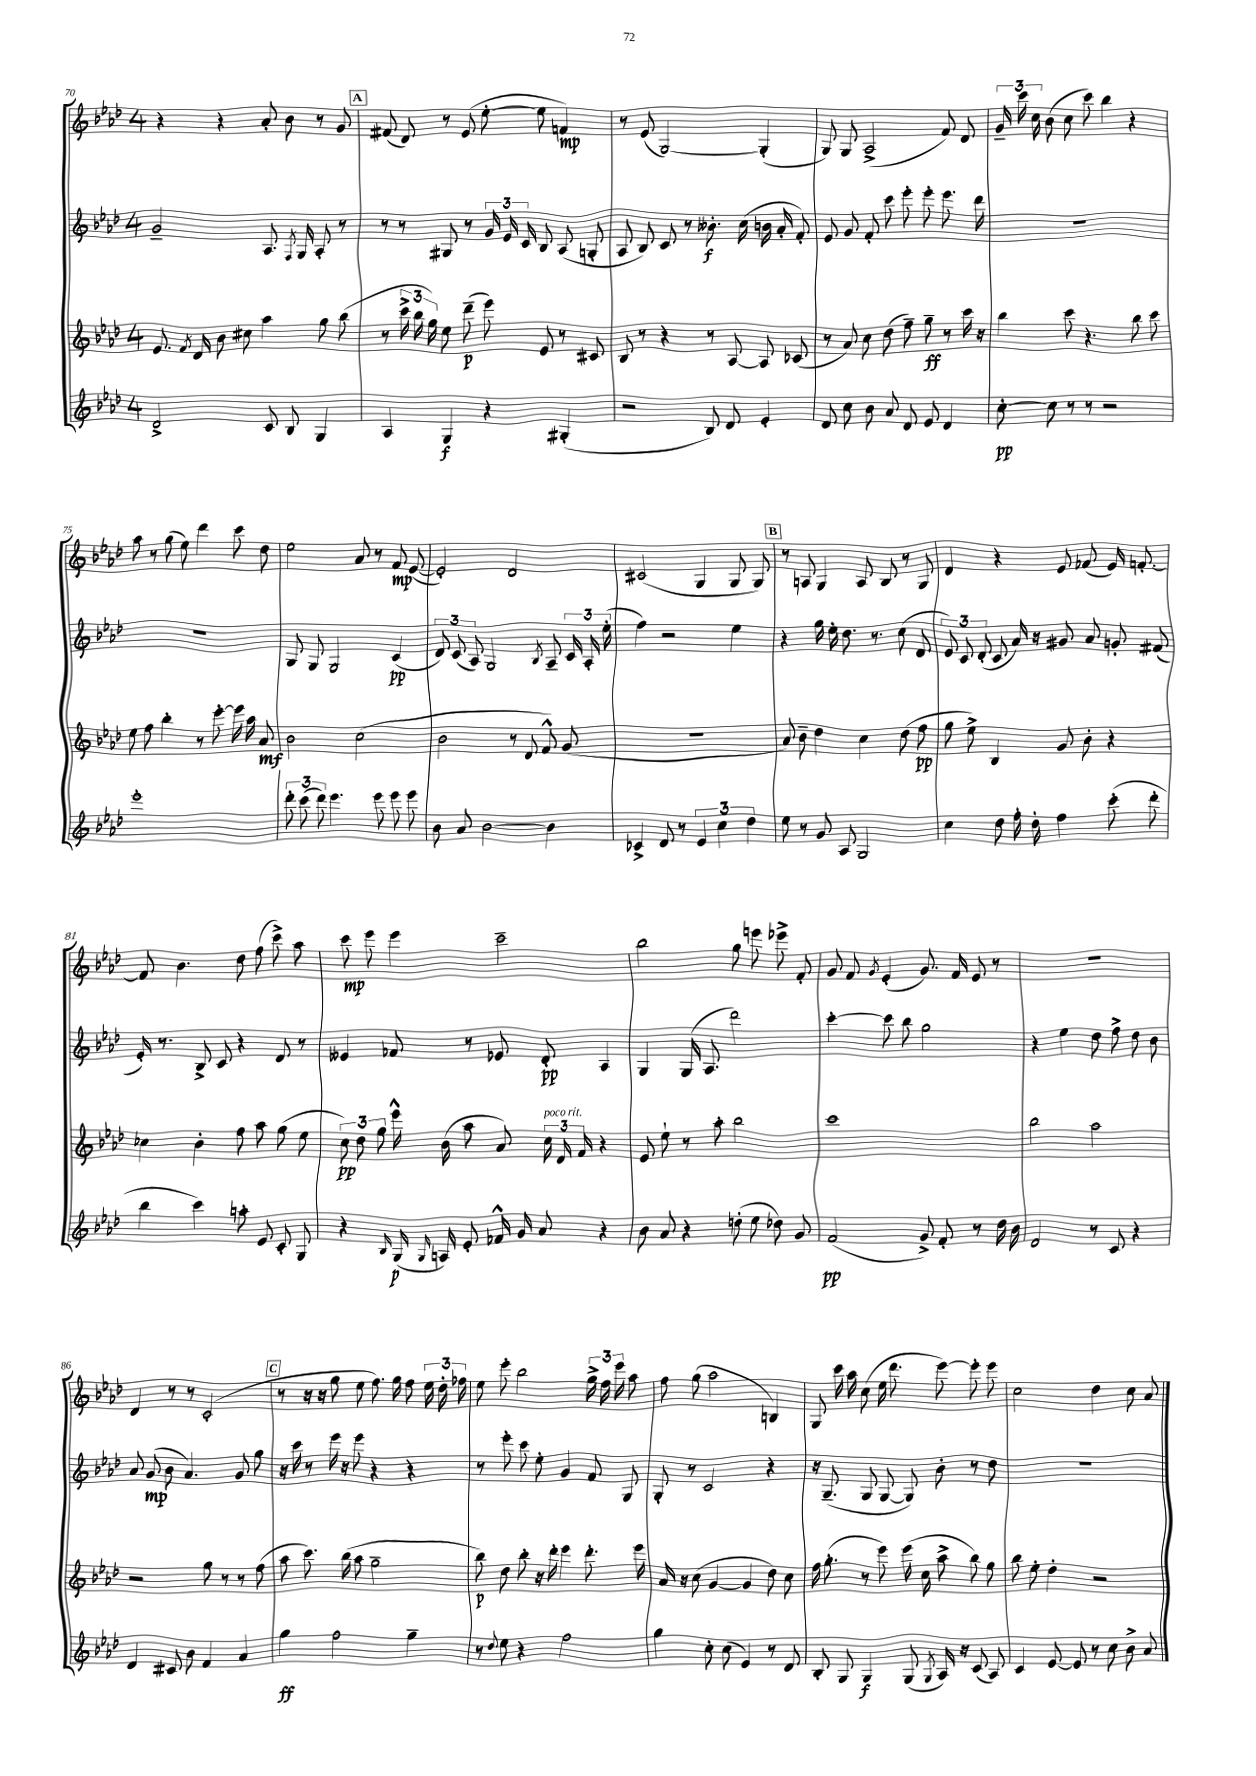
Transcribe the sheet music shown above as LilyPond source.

<<
\new StaffGroup <<
\new Staff = "s0" {
    \clef treble \key aes \major \once \override Staff.TimeSignature.style = #'single-digit \time 4/4
    \autoBeamOff r4 r4 aes'8-. bes'8 r8 g'8 |
    \mark \markup { \box "A" } fis'8( des'8) r8 ees'8( ees''8~-. ees''8 f'4\mp) |
    r8 ees'8( g2~) g4-.( |
    g8) g8 aes2->( f'8) des'8 |
    \tuplet 3/2 { g'16-- c'''16 c''16 } bes'8( c''8 c'''8) bes''4 r4 |
    aes''8 r8 g''8( ees''8) des'''4 c'''8 des''8 |
    ees''2 aes'8 r8 f'8\mp ees'8~( |
    ees'2-.) des'2 |
    cis'2( g4 g8 g8) |
    \mark \markup { \box "B" } r8 a8 g4 a8 bes8 r8 g8 |
    des'4 r4 ees'8 fes'8( ees'16) f'8.~-. |
    f'8 bes'4. des''8 f''8( c'''8->) aes''8 |
    c'''8\mp ees'''8 ees'''4 c'''2-- |
    bes''2 g''8 e'''8 ees'''8-> f'8-. |
    g'8 f'8 \acciaccatura { g'8 } ees'4-.( g'8.) f'16 ees'8 r8 |
    R1 |
    des'4 r8 r8 c'2-.( |
    \mark \markup { \box "C" } r8 r16 r16 g''8 ees''8 f''8.) g''16 f''8 \tuplet 3/2 { ees''16 des''16-. fes''16 } |
    ees''8 ees'''8-. bes''2 \tuplet 3/2 { g''16-> f''16 ees'''16 } aes''8 |
    f''8 g''8( aes''2 b4) |
    g8 c'''16 aes''16 c''8( ees''16 des'''8. ees'''8~) ees'''8-. ees'''8 |
    c''2 des''4 c''8 aes'8 \bar "|." |
}
\new Staff = "s1" {
    \clef treble \key aes \major \once \override Staff.TimeSignature.style = #'single-digit \time 4/4
    \autoBeamOff g'2-- aes8. \acciaccatura { f8 } g16 aes8-. r8 |
    \mark \markup { \box "A" } r8 r8 gis8 r8 \tuplet 3/2 { g'16 ees'16 c'16 } bes8 aes8( g8-. |
    aes8 bes8) c'8 r8 beses'8.-.\f c''16( b'16 aes'16-. f'8-.) |
    ees'8 g'8 f'8-. c'''8 ees'''8-. ees'''8-. ees'''8. des'''16 |
    R1 |
    R1 |
    g8 g8 g2 c'4\pp( |
    \tuplet 3/2 { des'8) c'8( aes8) } g2 \acciaccatura { bes8 } aes8-- \tuplet 3/2 { c'16 aes16-. ees''16-.( } |
    f''4) r2 ees''4 |
    \mark \markup { \box "B" } r4 g''16 ees''16-. des''8. r8. c''8( des'8 |
    \tuplet 3/2 { ees'8) c'8 des'8-.( } c'8 aes'16) r16 gis'8 aes'8 g'8-. fis'8( |
    ees'16-.) r8. bes8-> c'8 r4 des'8 r8 |
    eeses'4 fes'8 r8 ees'8 des'8-.\pp aes4 |
    g4 g16( aes8. des'''2) |
    c'''4~-. c'''8 bes''8 g''2 |
    r4 ees''4 des''8 f''8-> des''8 bes'8 |
    aes'8 g'8\mp( bes'8 aes'4.) g'8 g''8 |
    \mark \markup { \box "C" } r16 c'''16 r8 ees'''16 r16 ees'''8 r4 r4 |
    r8 ees'''8-. c'''8 ees''8-. g'4 f'8 g8 |
    g8-. r8 c'2 r4 |
    r16 g8.--( g8 g8~ g8) bes'8-. r8 des''8 |
    r1 \bar "|." |
}
\new Staff = "s2" {
    \clef treble \key aes \major \once \override Staff.TimeSignature.style = #'single-digit \time 4/4
    \autoBeamOff ees'8. \acciaccatura { f'8 } des'16 bes'8 cis''8 aes''4 g''8 bes''8( |
    \mark \markup { \box "A" } r8 \tuplet 3/2 { c'''16-> bes''16 g''16) } ees''8 des'''8--\p( ees'''8) ees'8 r8 cis'8 |
    bes8 r8 r4 r8 aes8~ aes8 ces'8( |
    r8 aes'8) c''8 des''8( f''8--) g''8--\ff r8 c'''16 r16 |
    bes''4 c'''8 r4. bes''8 c'''8 |
    ees''8 f''8 bes''4-. r8 ees'''8~-. ees'''16 aes''16 aes'8\mf |
    bes'2 c''2( |
    bes'2 r8 des'8 f'8-^) g'8( |
    R1 |
    \mark \markup { \box "B" } aes'8) bes'8-- des''4 c''4 des''8( f''8\pp |
    g''8 ees''8->) bes4 g'8 bes'8-. r4 |
    ces''4 bes'4-. f''8 aes''8 g''8( ees''8 |
    \tuplet 3/2 { c''8\pp) des''8 g''8 } ees'''16-^ bes'16( aes''8 aes'8) \tuplet 3/2 { c''16^\markup { \italic "poco rit." } des'16 f'16 } r4 |
    ees'8 ees''8-! r8 aes''8-. bes''2 |
    c'''1 |
    bes''2 aes''2 |
    r2 g''8 r8 r8 f''8( |
    \mark \markup { \box "C" } aes''8 c'''8.) bes''16( aes''8 g''2-- |
    bes''8\p) des''8 bes''8-. r16 des'''16-. ees'''4 des'''8.-. ees'''16 |
    aes'16 r16 c''8( g'4~ g'4 des''8) c''8 |
    f''16 g''8.-.( r8 ees'''8) ees'''16( c''16 aes''8-> bes''8) g''8 |
    bes''8 ees''8-. des''4-. r2 \bar "|." |
}
\new Staff = "s3" {
    \clef treble \key aes \major \once \override Staff.TimeSignature.style = #'single-digit \time 4/4
    \autoBeamOff des'2-> c'8 bes8 g4 |
    \mark \markup { \box "A" } aes4 g4\f r4 gis4-.( |
    r2 bes8) des'8 ees'4-. |
    des'8 c''8 bes'8 aes'8 des'8 ees'8 des'4 |
    c''8~-.\pp c''8 r8 r8 r2 |
    ees'''1-. |
    \tuplet 3/2 { des'''8-. c'''8( des'''8) } ees'''4. ees'''8 ees'''8 ees'''8 |
    bes'8 aes'8 bes'2~ bes'4 |
    ces'4-> des'8 r8 \tuplet 3/2 { ees'4 c''4 des''4 } |
    \mark \markup { \box "B" } ees''8 r8 g'8 aes8 g2 |
    c''4 des''8 f''16-. des''16-. f''4 c'''8-.( des'''8-. |
    bes''4 c'''4) a''8-. ees'8 c'8-. g8 |
    r4 \grace { bes16 } g16\p( \grace { g16 } a16) ees'8-. fes'16-^ g'16 aes'8 r4 |
    bes'8 aes'8 r4 d''8-.( ees''8 des''8) g'8 |
    f'2\pp( g'8->) f'8-. r8 des''16 bes'16 |
    des'2 r8 c'8 r4 |
    des'4 cis'8 bes'8 f'4 aes'4 |
    \mark \markup { \box "C" } g''4\ff f''2 g''4-- |
    r8 \appoggiatura { des''8 } ees''8 r4 f''2 |
    g''4 c''8-. c''8( ees'4) r8 des'8 |
    bes8-. g8 g4\f g8( \acciaccatura { g8 } aes16) r16 c'8( aes8) |
    c'4 ees'8~ ees'8 r8 c''8 bes'8-> aes'8 \bar "|." |
}
>>
>>
\layout { \context { \Score currentBarNumber = #70 } }
